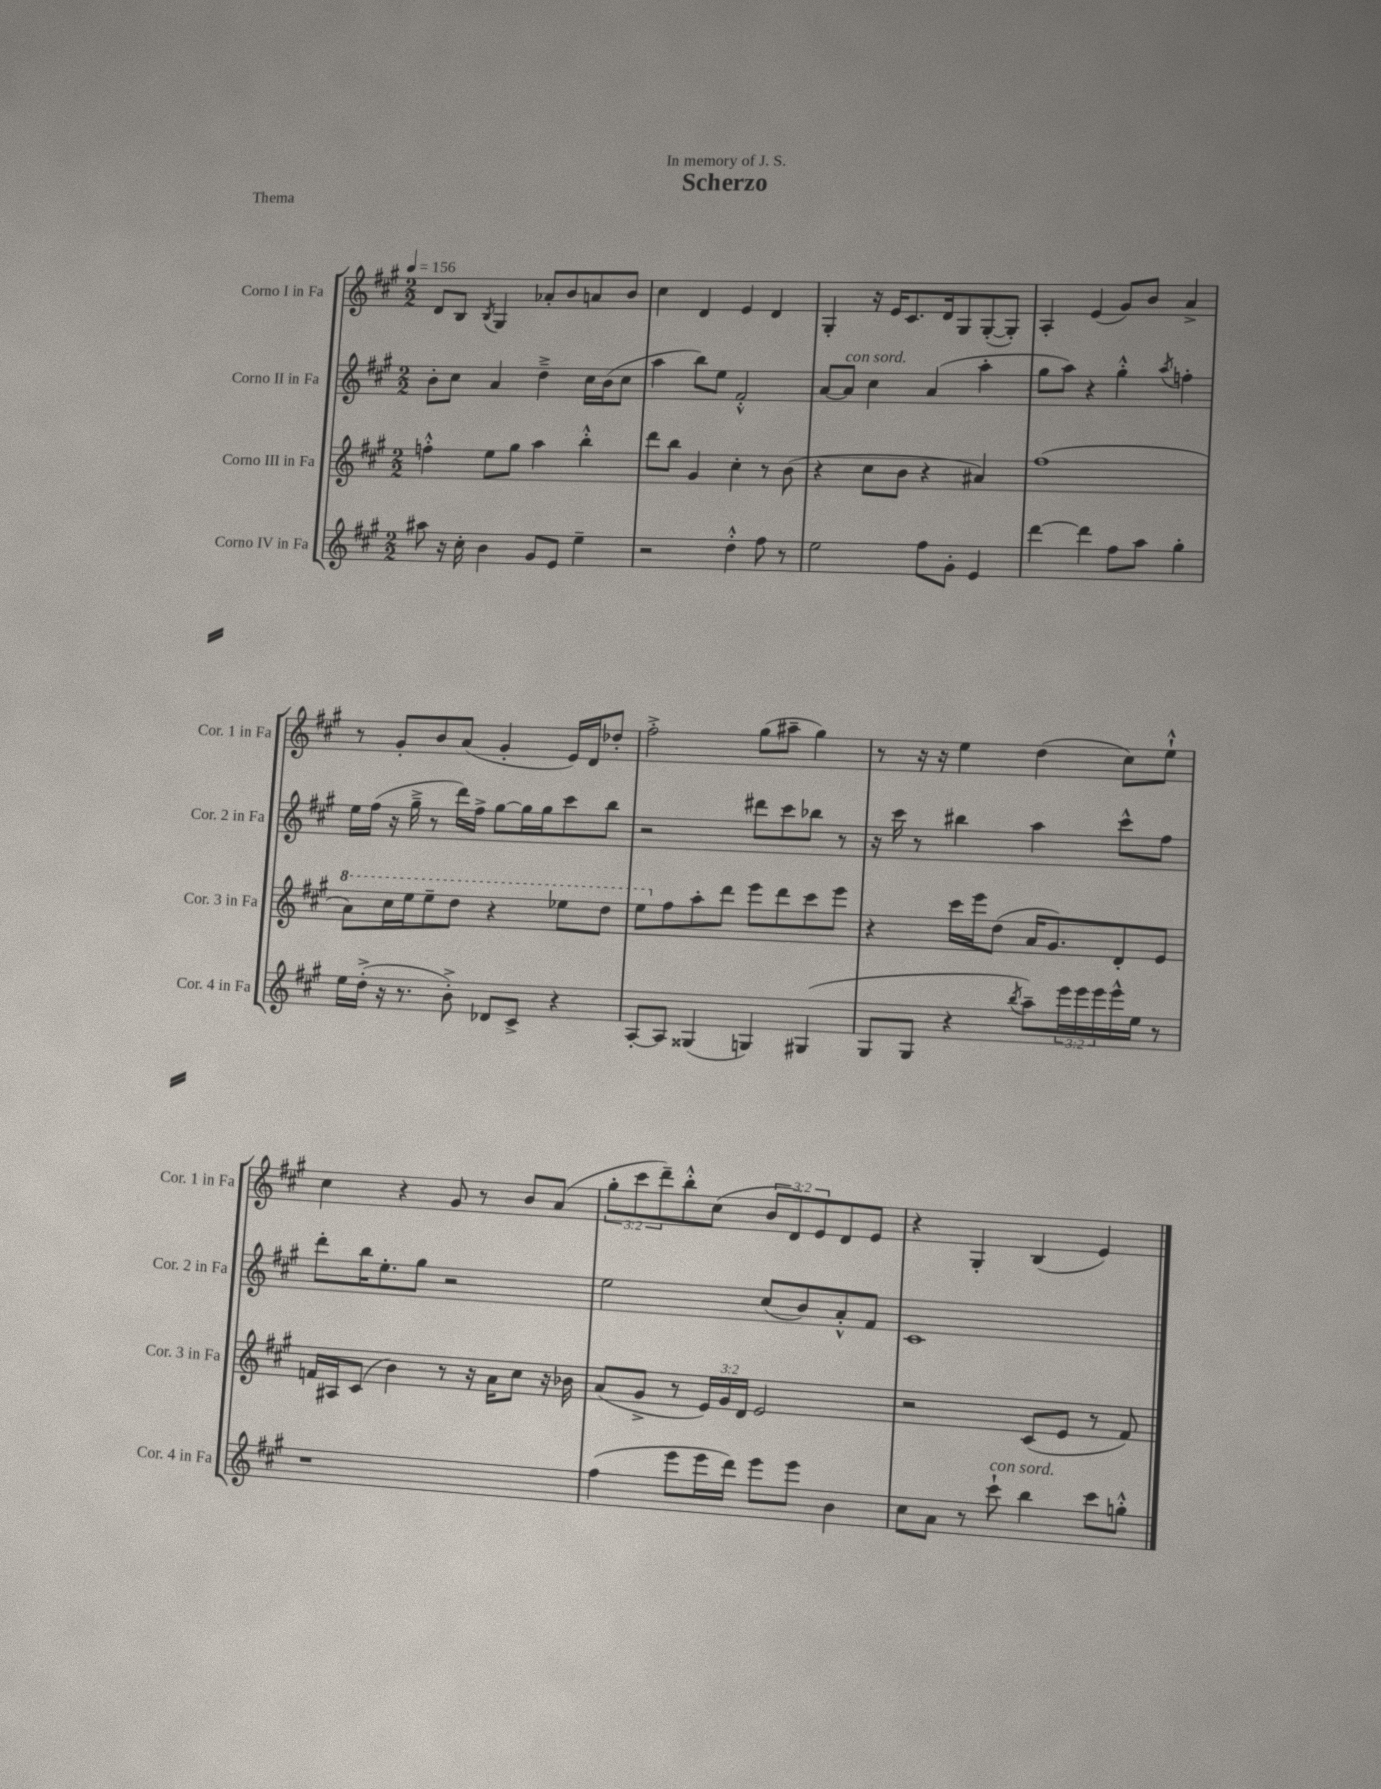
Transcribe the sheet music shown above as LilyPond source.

\header { title = "Scherzo" dedication = "In memory of J. S." piece = "Thema" }
<<
\new StaffGroup <<
\new Staff = "s0" \with { instrumentName = "Corno I in Fa" shortInstrumentName = "Cor. 1 in Fa" } {
    \clef treble \key a \major \numericTimeSignature \time 2/2 \override Staff.TupletNumber.text = #tuplet-number::calc-fraction-text \tempo 4 = 156
    d'8 b8 \acciaccatura { b8 } gis4 aes'8-. b'8 a'8 b'8 |
    cis''4 d'4 e'4 d'4 |
    gis4-. r16 e'16 cis'8. d'16 gis8 gis8~-.( gis8-.) |
    a4-. e'4( gis'8) b'8 a'4-> |
    r8 gis'8-. b'8 a'8( gis'4-. e'16) d'16 des''8-. |
    fis''2-.-> gis''8( ais''8-- gis''4) |
    r8 r16 r16 e''4 d''4( cis''8) e''8-!-^ |
    cis''4 r4 gis'8 r8 b'8 a'8( |
    \tuplet 3/2 { gis''8-. cis'''8 d'''8--) } b''8-.-^ cis''8( \tuplet 3/2 { b'8 d'8) e'8 } d'8 e'8 |
    r4 gis4-. b4( e'4) \bar "|." |
}
\new Staff = "s1" \with { instrumentName = "Corno II in Fa" shortInstrumentName = "Cor. 2 in Fa" } {
    \clef treble \key a \major \numericTimeSignature \time 2/2
    b'8-. cis''8 a'4 d''4---> cis''16 b'16( cis''8 |
    a''4 b''8) e''8 fis'2-.-^ |
    a'8~ a'8^\markup { \italic "con sord." } cis''4 a'4( a''4-. |
    gis''8 a''8) r4 gis''4-.-^ \acciaccatura { a''8 } f''4-. |
    e''16 fis''16( r16 gis''16---> r8 d'''16) fis''16-> gis''8~ gis''16 gis''16 cis'''8 b''8 |
    r2 dis'''8 cis'''8 bes''8 r8 |
    r16 cis'''16 r8 bis''4 a''4 cis'''8-^ fis''8 |
    d'''8-. b''16 e''8.-. gis''8 r2 |
    e''2 cis''8( b'8) a'8-.-^ fis'8 |
    cis'1 \bar "|." |
}
\new Staff = "s2" \with { instrumentName = "Corno III in Fa" shortInstrumentName = "Cor. 3 in Fa" } {
    \clef treble \key a \major \numericTimeSignature \time 2/2 \override Staff.TupletNumber.text = #tuplet-number::calc-fraction-text
    f''4-.-^ e''8 gis''8 a''4 b''4-.-^ |
    d'''8 b''8 gis'4 cis''4-. r8 b'8( |
    r4 cis''8 b'8 r4 ais'4) |
    fis''1( |
    \ottava #1 a''8) cis'''16 e'''16 e'''8-- d'''8 r4 ees'''8 d'''8 |
    e'''8 \ottava #0 fis''8 a''8-. d'''8 e'''8 d'''8 cis'''8 e'''8 |
    r4 cis'''16 e'''16 d''8( a'16 gis'8.) d'8-. e'8 |
    f'16 ais16 cis'8( b'4) r8 r16 a'16 cis''8 r16 bes'16 |
    a'8( gis'8-> r8 \tuplet 3/2 { e'16) gis'16 d'16 } e'2 |
    r2 cis'8( e'8 r8 fis'8) \bar "|." |
}
\new Staff = "s3" \with { instrumentName = "Corno IV in Fa" shortInstrumentName = "Cor. 4 in Fa" } {
    \clef treble \key a \major \numericTimeSignature \time 2/2 \override Staff.TupletNumber.text = #tuplet-number::calc-fraction-text
    ais''8 r16 cis''16-. b'4 gis'8 e'8 e''4-- |
    r2 d''4-.-^ fis''8 r8 |
    e''2 fis''8 gis'8-. e'4 |
    d'''4~ d'''4 fis''8 a''8 gis''4-. |
    e''16 d''16-.->( r16 r8. b'8-.->) des'8 cis'8-> r4 |
    a8~-. a8 gisis4( g4) gis4( |
    gis8 gis8 r4 \acciaccatura { b''8 } a''8--) \tuplet 3/2 { e'''16 e'''16 e'''16 } e'''16-^ e''16 r8 |
    r1 |
    fis''4( e'''8 e'''16 d'''16) e'''8 e'''8 b'4 |
    cis''8 a'8 r8 cis'''8-!^\markup { \italic "con sord." } b''4 cis'''8 g''8-.-^ \bar "|." |
}
>>
>>
\layout { \context { \Score \remove "Bar_number_engraver" } }
